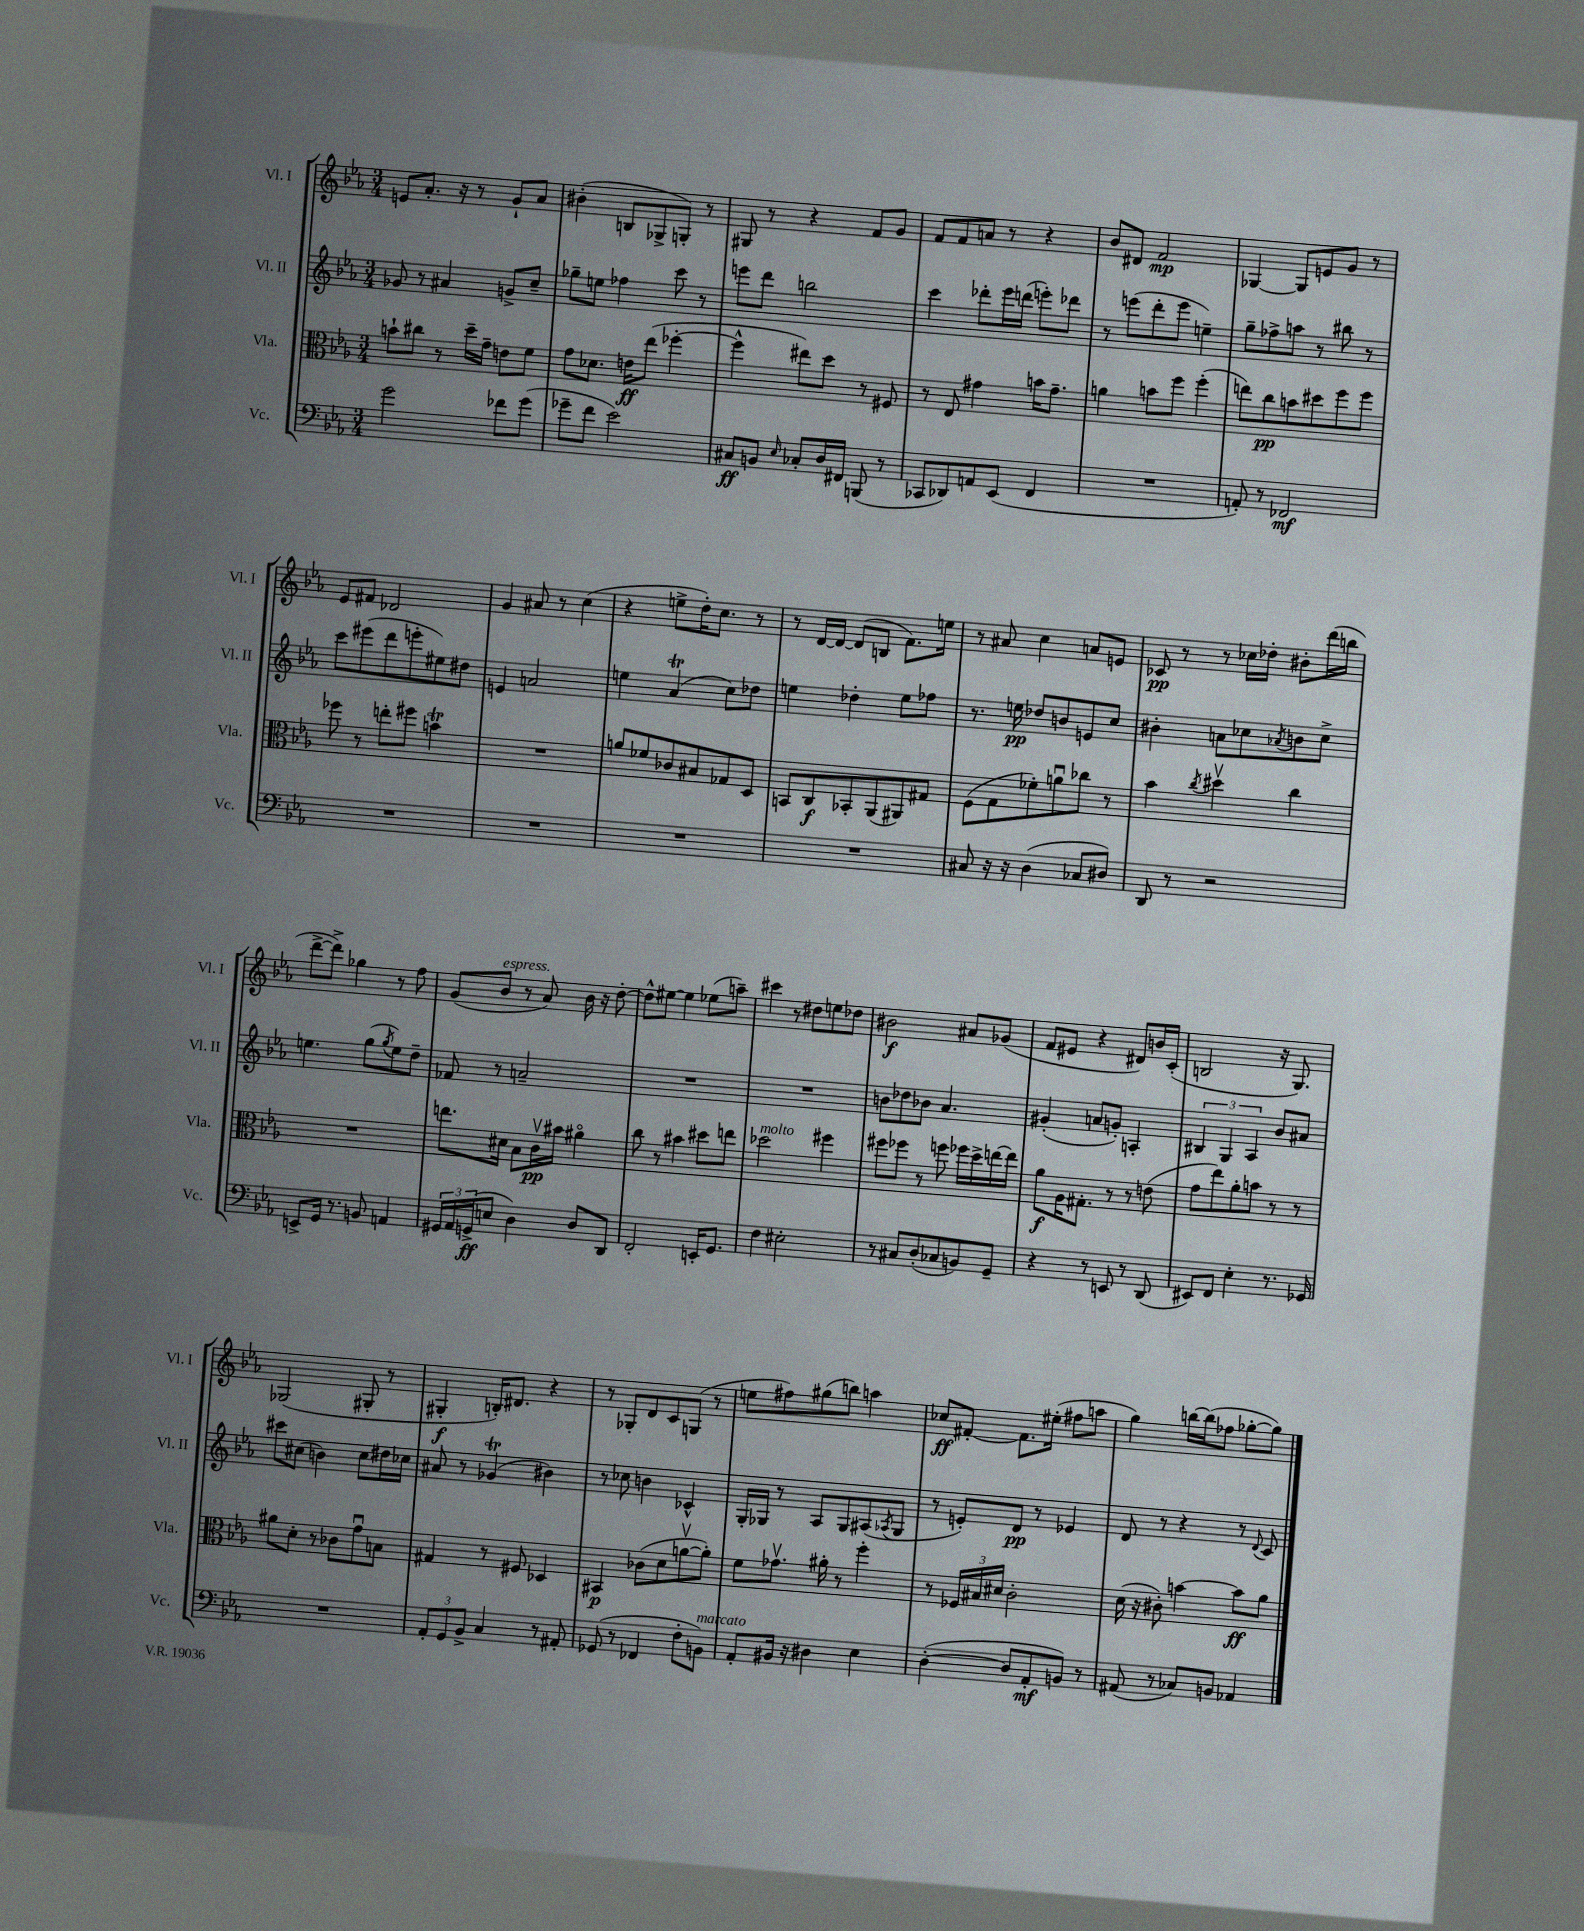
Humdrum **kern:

**kern	**kern	**kern	**kern
*staff4	*staff3	*staff2	*staff1
*clefF4	*clefC3	*clefG2	*clefG2
*k[b-e-a-]	*k[b-e-a-]	*k[b-e-a-]	*k[b-e-a-]
*M3/4	*M3/4	*M3/4	*M3/4
2g	8b`	8g-	8e
.	8cc#	8r	8.a-'
.	8r	4a#	.
.	.	.	16r
.	16dd~	.	8r
.	16g~	.	.
8f-	8e	8g^	8g`
(8g	8f	8cc~	8a-
=	=	=	=
8g-~	8g	8gg-~	(4b#'
8f	8.d-	8ee	.
2e-)	.	4ff-	8B
.	16e	.	.
.	(8ee-	.	8G-^
.	[4ff-'	8ccc	8G')
.	.	8r	8r
=	=	=	=
8C#	4ff-^^]	8eee	8G#
8BB	.	8ddd	8r
16qqE-	.	.	.
8C-'	8ee#)	2bb	4r
16D	8dd	.	.
16FF#	.	.	.
(8BBB	8r	.	8f
8r	8F#	.	8g
=	=	=	=
8CC-	8r	4ccc	8f
8DD-)	8E-	.	8f
8AA	4g#	8ddd-'	8a
(8EE-	.	16eee-	8r
.	.	(16ddd	.
4FF	16b	8eee')	4r
.	8.g#~	.	.
.	.	8ddd-	.
=	=	=	=
2.r	4a	8r	8b-
.	.	(8eee	8d#
.	8b	8ddd'	2f
.	8ff	8eee	.
.	(4ff'	4ee~)	.
=	=	=	=
8AA')	8ee)	8gg~	[4G-
8r	8cc	8ff-^	.
2FF-	8b	8aa	8G-]
.	8dd#	8r	8e
.	8ff	8bb#	8g
.	8ff	8r	8r
=	=	=	=
2.r	8ff-	8ccc	8e-
.	8r	(8eee#	8f#
.	8ee'	8ddd	2d-
.	8ff#	8eee'	.
.	4b	8ee#)	.
.	.	8dd#	.
=	=	=	=
2.r	2.r	4e	4g
.	.	2a	8a#
.	.	.	8r
.	.	.	(4cc
=	=	=	=
2.r	8a	4ee	4r
.	8f-	.	.
.	8c-	(4a-	8ee^
.	8B#	.	16dd')
.	.	.	8.cc
.	8G-	8cc)	.
.	8D	8dd-	8r
=	=	=	=
2.r	8BB	4ee	8r
.	8C	.	[16d
.	.	.	16d_
.	8BB-'	4dd-'	(8d]
.	(8AA-	.	8B
.	8AA#)	8ee	8.f)
.	8G#	8ff-	.
.	.	.	16ee
=	=	=	=
8C#	(8F	8.r	8r
16r	8G	.	8a#
16r	.	16ee	.
(4D	8f-')	8dd-	4cc
.	8au	8b	.
8C-	8cc-	8e	8a
8D#)	8r	8cc	8e
=	=	=	=
8DD	4b-	4b#'	8c-
8r	.	.	8r
.	8qcc	.	.
2r	4dd#v	8a	8r
.	.	8cc-	16cc-
.	.	.	16dd-'
.	.	8qa-	.
.	4cc	8b	8b#'
.	.	8cc-^	(16ddd
.	.	.	16bb
=	=	=	=
8EE^	2.r	4.ee	[8ddd^
16GG	.	.	8ddd^])
8.r	.	.	.
.	.	.	4gg-
8BB	.	(8gg	.
.	.	8qgg	.
4AA	.	8ee)	8r
.	.	8dd~	8ff
=	=	=	=
24GG#	8.ee	8f-	(8g
24AA-	.	.	.
(24GG^	.	.	.
8E	.	8r	8b-
.	16d#	.	.
4D)	8B-	2a~	8r
.	16cv	.	8a-)
.	16b#	.	.
8D	4a#o	.	16b-
.	.	.	16r
8DD	.	.	[8dd'
=	=	=	=
2FF'	8cc	2.r	8dd^^]
.	8r	.	[8ee#
.	4b#	.	4ee#]
16EE'	8dd#	.	(8ee-
8.GG	.	.	.
.	8ee	.	8aa~)
=	=	=	=
4F	2dd-	2.r	4ccc#
2E#'	.	.	8r
.	.	.	8dd#
.	4ff#	.	8ee
.	.	.	8dd-
=	=	=	=
8r	8ff#	8b	2b#
8C#	8ff-	8dd-	.
(8D'	8r	8b-	.
8C-	8ff	4.a-	.
8BB)	16ff-	.	8a#
.	16dd^	.	.
8GG~	[16ee	.	(8g-
.	16ee]	.	.
=	=	=	=
4r	8a-	(4g#'	8f
.	16A-	.	8e#
.	8.G#'	.	.
8r	.	8a	4r
8EE	8r	8g')	.
8r	8r	4A'	8d#)
(8DD	(8e	.	16b
.	.	.	(16c'
=	=	=	=
8EE#)	8g	6B#	2B
8FF	8ee-)	.	.
.	.	6G	.
4E-'	8a-'	.	.
.	.	6A-	.
.	8b	.	.
8.r	8r	8b-	16r
.	.	.	8.G)
.	8r	8a#	.
16GG-	.	.	.
=	=	=	=
2.r	8a#	8ccc#	(2G-
.	8d'	(8cc#	.
.	8r	4b)	.
.	8c-	.	.
.	8gu	8cc#	8G#'
.	8B	16dd#	8r
.	.	16cc-	.
=	=	=	=
12AA-'	4G#	8a#	4G#'
12GG	.	.	.
.	.	8r	.
12BB-^	.	.	.
4C	8r	(4g-	16B')
.	.	.	8.d#
.	8F#	.	.
8r	4D-	4b#)	4r
8AA#'	.	.	.
=	=	=	=
(8GG-	4BB#	8r	8r
8r	.	8cc-	8G-'
4FF-	(8c-	4b	8d
.	8d	.	8c
8F'	[8av	4c-^^	(8G
8BB)	8a'])	.	8r
=	=	=	=
8AA-'	8f	16G'	8ee
.	.	16G-	.
16BB#	8.g-v	8r	8ff#)
16r	.	.	.
4D#	.	8A-	(8gg#
.	16a#'	.	.
.	8r	8G-	8bb)
4E-	4ff'	(8A#	4aa
.	.	8qA-	.
.	.	8G-	.
=	=	=	=
([4D'	8r	8r	8cc-
.	24F-	8e')	[8f#'
.	24B#	.	.
.	24d#	.	.
8D]	2c'	8d	8.f#]
8AA-'	.	8r	.
.	.	.	(16ee#'
8BB)	.	4e-	8ff#
8r	.	.	8aa
=	=	=	=
(8AA#	(16d	8d	4gg)
.	16r	.	.
8r	8c#')	8r	.
8C-)	[4b	4r	[16bb
.	.	.	(16bb]
8BB	.	.	8ff-
4AA-	8b]	8r	[8gg-'
.	.	8qqd	.
.	8a-	8c	8gg-])
==	==	==	==
*-	*-	*-	*-
